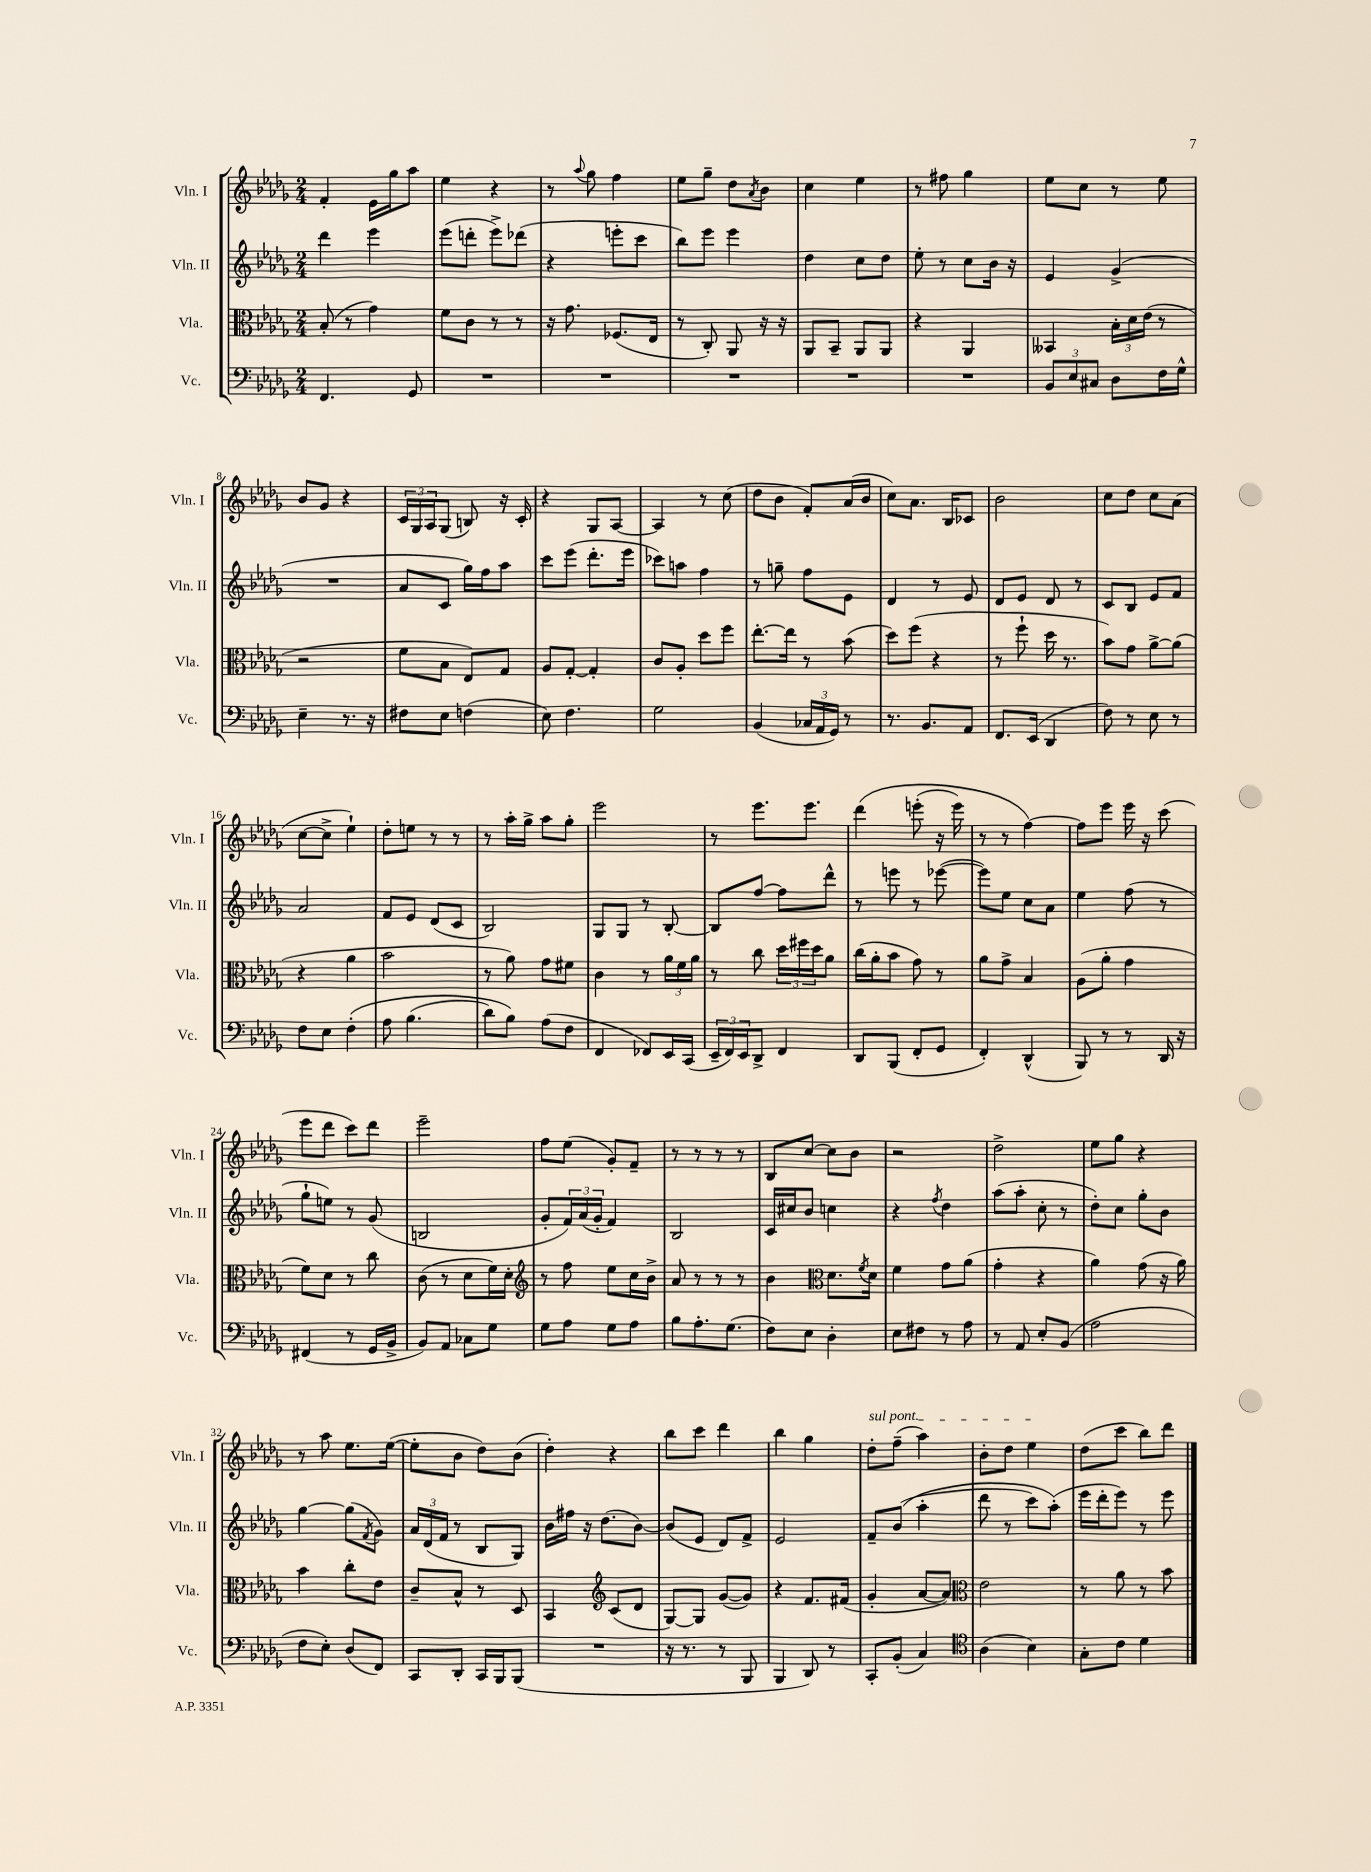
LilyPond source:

<<
\new StaffGroup <<
\new Staff = "s0" \with { instrumentName = "Vln. I" shortInstrumentName = "Vln. I" } {
    \clef treble \key des \major \numericTimeSignature \time 2/4
    f'4-. ees'16 ges''16 aes''8 |
    ees''4 r4 |
    r8 \appoggiatura { aes''8 } ges''8 f''4 |
    ees''8 ges''8-- des''8 \acciaccatura { aes'8 } bes'8 |
    c''4 ees''4 |
    r8 fis''8 ges''4 |
    ees''8 c''8 r8 ees''8 |
    bes'8 ges'8 r4 |
    \tuplet 3/2 { c'16 ges16 aes16 } ges8( b8) r16 c'16-. |
    r4 ges8 aes8~ |
    aes4 r8 c''8( |
    des''8 bes'8 f'8-.) aes'16( bes'16 |
    c''8) aes'8. bes16 ces'8 |
    bes'2 |
    c''8 des''8 c''8 aes'8( |
    c''8~ c''8-> ees''4-!) |
    des''8-. e''8 r8 r8 |
    r8 aes''16-. ges''16-> aes''8 ges''8-. |
    ees'''2 |
    r8 ees'''8. ees'''8. |
    des'''4\( e'''8-.( r16 e'''16) |
    r8 r8 f''4~\) |
    f''8 ees'''8 ees'''16 r16 c'''8( |
    ees'''8 des'''8 c'''8) des'''8 |
    ees'''2-- |
    f''8 ees''8( ges'8-.) f'8-- |
    r8 r8 r8 r8 |
    bes8 c''8~ c''8 bes'8 |
    r2 |
    des''2-> |
    ees''8 ges''8 r4 |
    r8 aes''8 ees''8. ees''16~( |
    ees''8-. bes'8 des''8) bes'8( |
    des''4-.) r4 |
    bes''8 c'''8 des'''4 |
    bes''4 ges''4 |
    \once \override TextSpanner.bound-details.left.text = \markup { \italic "sul pont." } des''8-.\startTextSpan f''8--( aes''4) |
    bes'8-. des''8 ees''4\stopTextSpan |
    des''8( c'''8 bes''8) des'''8 \bar "|." |
}
\new Staff = "s1" \with { instrumentName = "Vln. II" shortInstrumentName = "Vln. II" } {
    \clef treble \key des \major \numericTimeSignature \time 2/4
    des'''4 ees'''4 |
    ees'''8( d'''8-. ees'''8->) des'''8( |
    r4 e'''8-. c'''8 |
    bes''8) ees'''8 ees'''4 |
    des''4 c''8 des''8 |
    ees''8-. r8 c''8 bes'16 r16 |
    ees'4 ges'4->( |
    R2 |
    aes'8 c'8 ges''16) f''16 aes''8 |
    c'''8 ees'''8( des'''8.-. ees'''16 |
    ces'''8) a''8 f''4 |
    r8 g''8-- f''8 ees'8 |
    des'4 r8 ees'8 |
    des'8 ees'8 des'8 r8 |
    c'8 bes8 ees'8 f'8 |
    aes'2 |
    f'8 ees'8 des'8( c'8 |
    bes2) |
    ges8 ges8 r8 bes8~-. |
    bes8 f''8~ f''8 des'''8-^ |
    r8 e'''8 r8 ees'''8~( |
    ees'''8) ees''8 c''8 aes'8 |
    ees''4 f''8( r8 |
    ges''8-! e''8) r8 ges'8( |
    b2 |
    ges'8-. \tuplet 3/2 { f'16) aes'16( ges'16-. } f'4) |
    bes2 |
    c'16 cis''16 bes'8 c''4 |
    r4 \acciaccatura { f''8 } des''4 |
    aes''8( aes''8-. c''8-. r8 |
    des''8-.) c''8 ges''8-. bes'8 |
    ges''4~ ges''8( \acciaccatura { f'8 } ges'8) |
    \tuplet 3/2 { aes'16 des'16( f'16 } r8 bes8 ges8) |
    bes'16 fis''16 r16 des''8.( bes'8~) |
    bes'8( ees'8 des'8) f'8-> |
    ees'2 |
    f'8-- bes'8(\( aes''4-. |
    des'''8 r8 c'''8) aes''8-.(\) |
    ees'''16 des'''16-. ees'''8) r8 ees'''8 \bar "|." |
}
\new Staff = "s2" \with { instrumentName = "Vla." shortInstrumentName = "Vla." } {
    \clef alto \key des \major \numericTimeSignature \time 2/4
    bes8-.( r8 ges'4) |
    f'8 c'8 r8 r8 |
    r16 ges'8. fes8.( ees16 |
    r8 c8-.) aes,8 r16 r16 |
    aes,8 bes,8-- aes,8 aes,8 |
    r4 aes,4 |
    beses,4 \tuplet 3/2 { bes16-. des'16 ees'16( } r8 |
    r2 |
    f'8 bes8 ees8) ges8 |
    aes8 ges8~-. ges4-. |
    c'8 aes8-. des''8 f''8 |
    ees''8.~-. ees''16 r8 bes'8( |
    des''8) f''8( r4 |
    r8 f''8-! des''16 r8. |
    bes'8) ges'8 aes'8~-> aes'8( |
    r4 aes'4 |
    bes'2 |
    r8 aes'8) ges'8 fis'8 |
    c'4 r8 \tuplet 3/2 { aes'16 f'16 aes'16 } |
    r8 c''8 \tuplet 3/2 { des''16 fis''16 des''16 } aes'8 |
    c''16( aes'16-. bes'8 ges'8) r8 |
    aes'8 ges'8-> bes4 |
    aes8( aes'8-. ges'4 |
    f'8) des'8 r8 c''8 |
    c'8( r8 des'8 f'16) des'16-. |
    \clef treble r8 f''8 ees''8 c''16 bes'16-> |
    aes'8 r8 r8 r8 |
    bes'4 \clef alto des'8. \acciaccatura { f'8 } des'16 |
    f'4 ges'8 aes'8( |
    ges'4-. r4 |
    aes'4) ges'8( r16 aes'16) |
    bes'4 c''8-. ees'8 |
    c'8-- bes8-^ r8 des8 |
    bes,4 \clef treble c'8( des'8 |
    ges8~) ges8 ges'8~( ges'8) |
    r4 f'8. fis'16( |
    ges'4-. aes'8~ aes'8) |
    \clef alto ees'2 |
    r8 aes'8 r8 bes'8 \bar "|." |
}
\new Staff = "s3" \with { instrumentName = "Vc." shortInstrumentName = "Vc." } {
    \clef bass \key des \major \numericTimeSignature \time 2/4
    f,4. ges,8 |
    R2 |
    R2 |
    R2 |
    R2 |
    R2 |
    \tuplet 3/2 { bes,8 ees8 cis8 } des8 f16 ges16-^ |
    ees4-- r8. r16 |
    fis8 ees8 f4( |
    ees8) f4. |
    ges2 |
    bes,4( \tuplet 3/2 { ces16 aes,16 ges,16) } r8 |
    r8. bes,8. aes,8 |
    f,8. ees,16( des,4 |
    f8) r8 ees8 r8 |
    f8 ees8 f4-.\( |
    aes8 bes4.( |
    des'8) bes8\) aes8( f8 |
    f,4 fes,8) ees,16 c,16( |
    \tuplet 3/2 { ees,16-- f,16) ees,16 } des,8-> f,4 |
    des,8 bes,,8( f,8-. ges,8 |
    f,4-.) des,4-^( |
    bes,,8) r8 r8 des,16 r16 |
    fis,4( r8 ges,16 bes,16-> |
    bes,8) aes,8 ces8 ges8 |
    ges8 aes8 ges8 aes8 |
    bes8 aes8.-. ges8.( |
    f8) ees8 des4-. |
    ees8 fis8 r8 aes8 |
    r8 aes,8 ees8-. bes,8( |
    aes2 |
    f8 ees8-.) des8( f,8) |
    c,8 des,8-. c,16 bes,,16 bes,,8( |
    R2 |
    r16 r8. r8 bes,,8 |
    bes,,4 des,8) r8 |
    c,8-. bes,8-.( c4) |
    \clef tenor aes4( bes4) |
    ges8-. c'8 des'4 \bar "|." |
}
>>
>>
